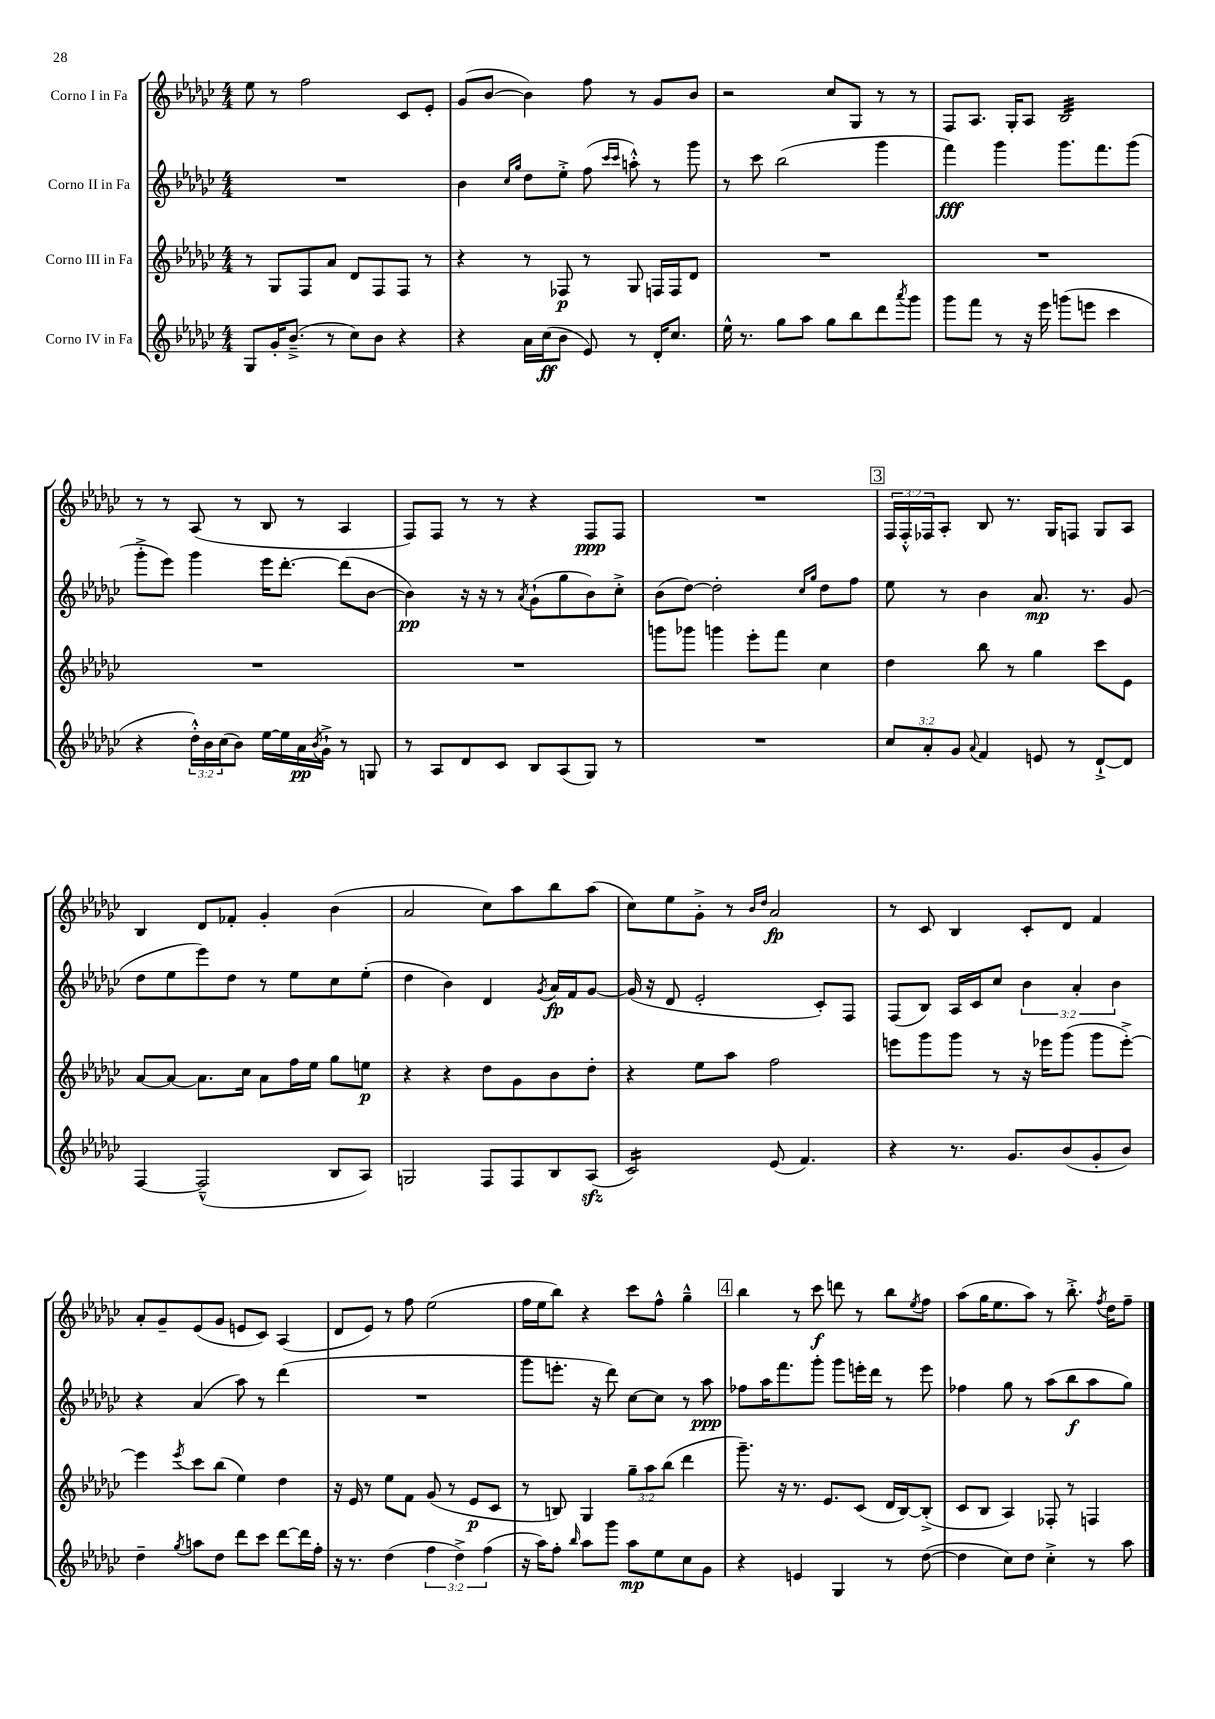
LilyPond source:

<<
\new StaffGroup <<
\new Staff = "s0" \with { instrumentName = "Corno I in Fa" } {
    \clef treble \key ges \major \numericTimeSignature \time 4/4 \override Staff.TupletNumber.text = #tuplet-number::calc-fraction-text
    ees''8 r8 f''2 ces'8 ees'8-. |
    ges'8( bes'8~ bes'4) f''8 r8 ges'8 bes'8 |
    r2 ces''8 ges8 r8 r8 |
    f8 aes8. ges16-. aes8 bes2:32 |
    r8 r8 aes8( r8 bes8 r8 aes4 |
    f8) f8 r8 r8 r4 f8\ppp f8 |
    R1 |
    \mark \markup { \box "3" } \tuplet 3/2 { f16 f16-.-^ fes16 } aes8-. bes8 r8. ges16 f8 ges8 aes8 |
    bes4 des'8 fes'8-. ges'4-. bes'4( |
    aes'2 ces''8) aes''8 bes''8 aes''8( |
    ces''8) ees''8 ges'8-.-> r8 \grace { bes'16 des''16 } aes'2\fp |
    r8 ces'8 bes4 ces'8-. des'8 f'4 |
    aes'8-. ges'8-- ees'8( ges'8 e'8 ces'8) aes4( |
    des'8 ees'8) r8 f''8 ees''2( |
    f''16 ees''16 bes''8) r4 ces'''8 f''8-^ ges''4---^ |
    \mark \markup { \box "4" } bes''4 r8 ces'''8\f d'''8 r8 bes''8 \acciaccatura { ees''8 } f''8 |
    aes''8( ges''16 ees''8. aes''8) r8 bes''8.-.-> \acciaccatura { f''8 } des''16 f''8-- \bar "|." |
}
\new Staff = "s1" \with { instrumentName = "Corno II in Fa" } {
    \clef treble \key ges \major \numericTimeSignature \time 4/4 \override Staff.TupletNumber.text = #tuplet-number::calc-fraction-text
    R1 |
    bes'4 \grace { ces''16 ges''16 } des''8 ees''8-.-> f''8( \grace { ces'''16 ces'''16 } a''8-.-^) r8 ges'''8 |
    r8 ces'''8 bes''2( ges'''4 |
    f'''4\fff) ges'''4 ges'''8. f'''8. ges'''8( |
    ges'''8-.-> ees'''8) ges'''4 ees'''16 des'''8.~-. des'''8( bes'8~ |
    bes'4\pp) r16 r16 r8 \acciaccatura { aes'8 } ges'8-!( ges''8 bes'8) ces''8-.-> |
    bes'8( des''8~) des''2-. \grace { ces''16 ges''16 } des''8 f''8 |
    \mark \markup { \box "3" } ees''8 r8 bes'4 aes'8.\mp r8. ges'8( |
    des''8 ees''8 ees'''8) des''8 r8 ees''8 ces''8 ees''8-.( |
    des''4 bes'4) des'4 \acciaccatura { ges'8 } aes'16\fp f'16 ges'8~ |
    ges'16( r16 des'8 ees'2-. ces'8-.) f8 |
    f8( bes8) aes16 ces'16 ces''8 \tuplet 3/2 { bes'4 aes'4-. bes'4 } |
    r4 aes'4( aes''8) r8 des'''4( |
    R1 |
    ges'''8 e'''8.-. r16 des'''8) ces''8~ ces''8 r8 aes''8\ppp |
    \mark \markup { \box "4" } fes''8 aes''16 f'''8. ges'''8-. ges'''8 e'''16-. des'''16 r8 e'''8 |
    fes''4 ges''8 r8 aes''8( bes''8\f aes''8 ges''8) \bar "|." |
}
\new Staff = "s2" \with { instrumentName = "Corno III in Fa" } {
    \clef treble \key ges \major \numericTimeSignature \time 4/4 \override Staff.TupletNumber.text = #tuplet-number::calc-fraction-text
    r8 ges8 f8 aes'8 des'8 f8 f8 r8 |
    r4 r8 fes8\p r8 ges8 f16 f16 des'8 |
    R1 |
    R1 |
    R1 |
    R1 |
    g'''8 ges'''8 g'''4 ees'''8-. f'''8 ces''4 |
    \mark \markup { \box "3" } des''4 bes''8 r8 ges''4 ces'''8 ees'8 |
    aes'8~ aes'8~ aes'8. ces''16 aes'8 f''16 ees''16 ges''8 e''8\p |
    r4 r4 des''8 ges'8 bes'8 des''8-. |
    r4 ees''8 aes''8 f''2 |
    e'''8 ges'''8 ges'''8 r8 r16 ees'''16 ges'''8( ges'''8 ees'''8~-.->) |
    ees'''4 \acciaccatura { ees'''8 } ces'''8 bes''8( ees''4) des''4 |
    r16 ees'16 r8 ees''8 f'8 ges'8( r8 ees'8\p ces'8 |
    r8 b8) ges4 \tuplet 3/2 { ges''8-- aes''8 bes''8( } des'''4 |
    \mark \markup { \box "4" } ges'''8.--) r16 r8. ees'8. ces'8( des'16 bes16~) bes8-.->( |
    ces'8 bes8 aes4) fes8-. r8 f4 \bar "|." |
}
\new Staff = "s3" \with { instrumentName = "Corno IV in Fa" } {
    \clef treble \key ges \major \numericTimeSignature \time 4/4 \override Staff.TupletNumber.text = #tuplet-number::calc-fraction-text
    ges8 ges'16-. bes'8.--->( r8 ces''8) bes'8 r4 |
    r4 aes'16 ces''16\ff( bes'8 ees'8) r8 des'16-. ces''8. |
    ees''16-^ r8. ges''8 aes''8 ges''8 bes''8 des'''8 \acciaccatura { aes'''8 } ges'''8 |
    ges'''8 f'''8 r8 r16 ees'''16 g'''8( e'''8 ces'''4 |
    r4 \tuplet 3/2 { des''16-.-^) bes'16 ces''16( } bes'8) ees''16~ ees''16 aes'16\pp \acciaccatura { bes'8 } ges'16-!-> r8 g8 |
    r8 aes8 des'8 ces'8 bes8 aes8( ges8) r8 |
    R1 |
    \mark \markup { \box "3" } \tuplet 3/2 { ces''8 aes'8-. ges'8 } \appoggiatura { aes'8 } f'4 e'8 r8 des'8~-!-> des'8 |
    f4~ f2---^( bes8 aes8) |
    g2 f8 f8 bes8 aes8\sfz( |
    ces'2:16) ees'8( f'4.) |
    r4 r8. ges'8. bes'8( ges'8-. bes'8) |
    des''4-- \acciaccatura { ges''8 } a''8 des''8 des'''8 ces'''8 des'''8~ des'''16 f''16-. |
    r16 r8. des''4( \tuplet 3/2 { f''4 des''4->) f''4( } |
    r16 aes''16) f''8-. \grace { bes''16 } aes''8 ges'''8 aes''8\mp ees''8 ces''8 ges'8 |
    \mark \markup { \box "4" } r4 e'4 ges4 r8 des''8~( |
    des''4 ces''8) des''8 ces''4-.-> r8 aes''8 \bar "|." |
}
>>
>>
\layout { \context { \Score \remove "Bar_number_engraver" } }
